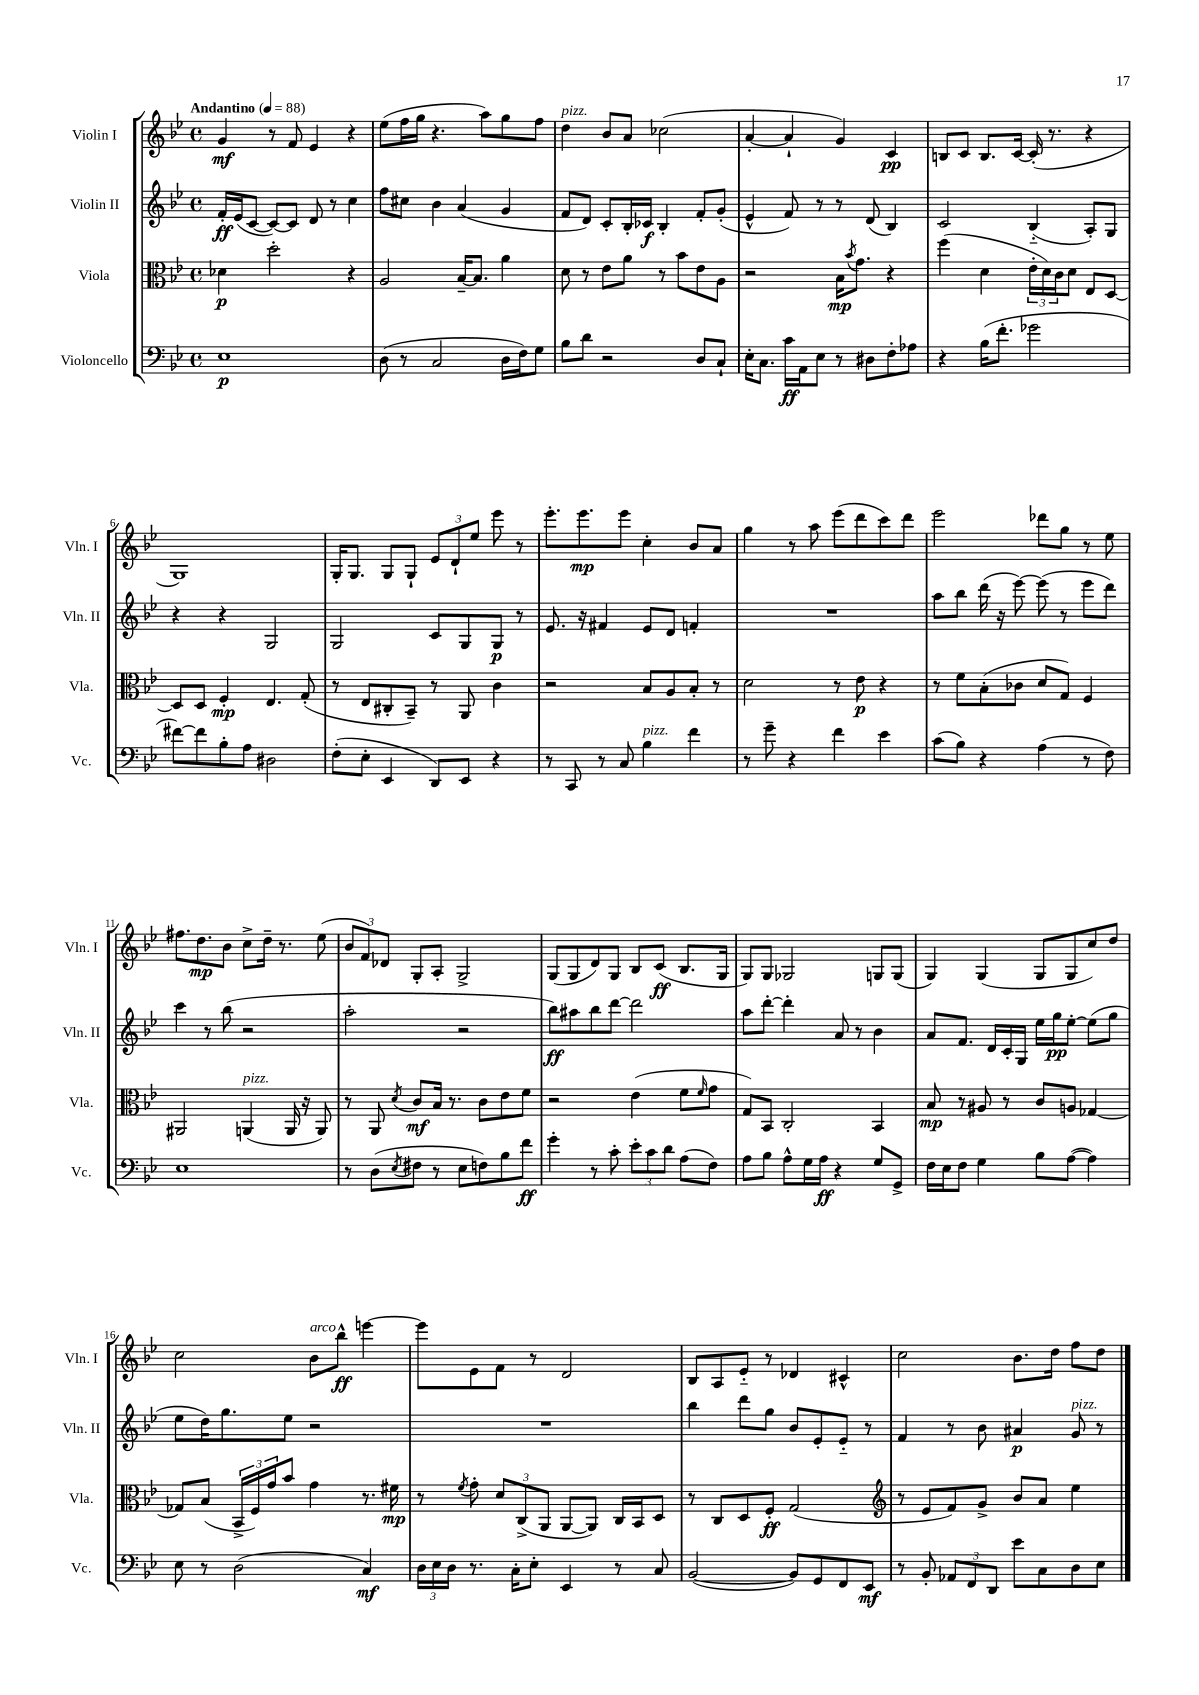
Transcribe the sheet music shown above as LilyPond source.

<<
\new StaffGroup <<
\new Staff = "s0" \with { instrumentName = "Violin I" shortInstrumentName = "Vln. I" } {
    \clef treble \key bes \major \defaultTimeSignature \time 4/4 \tempo "Andantino" 4 = 88
    g'4\mf r8 f'8 ees'4 r4 |
    ees''8( f''16 g''16 r4. a''8) g''8 f''8 |
    d''4^\markup { \italic "pizz." } bes'8 a'8 ces''2( |
    a'4~-. a'4-! g'4) c'4\pp |
    b8 c'8 b8. c'16~ c'16-.( r8. r4 |
    g1) |
    g16-. g8. g8 g8-! \tuplet 3/2 { ees'8 d'8-! ees''8 } ees'''8 r8 |
    ees'''8.-. ees'''8.\mp ees'''8 c''4-. bes'8 a'8 |
    g''4 r8 a''8 ees'''8( d'''8 c'''8) d'''8 |
    ees'''2 des'''8 g''8 r8 ees''8 |
    fis''8. d''8.\mp bes'8 c''8-> d''16-- r8. ees''8( |
    \tuplet 3/2 { bes'8 f'8) des'8 } g8-. a8-. g2-> |
    g8( g8 d'8) g8 bes8 c'8\ff( bes8. g16 |
    g8) g8 ges2 g8 g8( |
    g4) g4( g8 g8 c''8) d''8 |
    c''2 bes'8^\markup { \italic "arco" } bes''8-^\ff e'''4~ |
    e'''8 ees'8 f'8 r8 d'2 |
    bes8 a8 ees'8-_ r8 des'4 cis'4-^ |
    c''2 bes'8. d''16 f''8 d''8 \bar "|." |
}
\new Staff = "s1" \with { instrumentName = "Violin II" shortInstrumentName = "Vln. II" } {
    \clef treble \key bes \major \defaultTimeSignature \time 4/4
    f'16-.\ff ees'16( c'8~ c'8~) c'8 d'8 r8 c''4 |
    f''8 cis''8 bes'4 a'4( g'4 |
    f'8 d'8) c'8-. bes16-. ces'16\f bes4-. f'8-. g'8-.( |
    ees'4-^ f'8) r8 r8 d'8( bes4) |
    c'2 bes4-_( a8-.) g8 |
    r4 r4 g2 |
    g2 c'8 g8 g8\p r8 |
    ees'8. r16 fis'4 ees'8 d'8 f'4-. |
    R1 |
    a''8 bes''8 d'''16( r16 ees'''8~) ees'''8( r8 ees'''8 d'''8) |
    c'''4 r8 bes''8( r2 |
    a''2-. r2 |
    bes''8\ff) ais''8 bes''8 d'''8~ d'''2 |
    a''8 d'''8~-. d'''4-. a'8 r8 bes'4 |
    a'8 f'8. d'16 c'16-. g16 ees''16 g''16\pp ees''8~-. ees''8( g''8 |
    ees''8 d''16) g''8. ees''8 r2 |
    R1 |
    bes''4 d'''8 g''8 bes'8 ees'8-. ees'8-_ r8 |
    f'4 r8 bes'8 ais'4\p g'8^\markup { \italic "pizz." } r8 \bar "|." |
}
\new Staff = "s2" \with { instrumentName = "Viola" shortInstrumentName = "Vla." } {
    \clef alto \key bes \major \defaultTimeSignature \time 4/4
    des'4\p d''2-. r4 |
    a2 bes16~-- bes8. a'4 |
    d'8 r8 ees'8 a'8 r8 bes'8 ees'8 a8 |
    r2 bes16\mp \acciaccatura { bes'8 } g'8. r4 |
    f''4( d'4 \tuplet 3/2 { ees'16-. d'16) c'16 } d'8 ees8 d8~ |
    d8 d8 f4-.\mp ees4. g8-.( |
    r8 ees8 cis8-. bes,8--) r8 a,8 c'4 |
    r2 bes8 a8 bes8-. r8 |
    d'2 r8 ees'8\p r4 |
    r8 f'8 bes8-.( ces'8 d'8 g8) f4 |
    ais,2 a,4^\markup { \italic "pizz." }( a,16 r16 a,8) |
    r8 a,8 \acciaccatura { d'8 } c'8\mf bes16 r8. c'8 ees'8 f'8 |
    r2 ees'4( f'8 \grace { f'16 } g'8 |
    g8) bes,8 c2-. bes,4 |
    bes8\mp r8 ais8 r8 c'8 a8 ges4~ |
    ges8 bes8( \tuplet 3/2 { bes,16-> f16) g'16 } bes'8 g'4 r8. fis'16\mp |
    r8 \acciaccatura { f'8 } g'8-. \tuplet 3/2 { d'8 c8->( a,8 } a,8~ a,8) c16 bes,16 d8 |
    r8 c8 d8 f8-.\ff g2( |
    \clef treble r8 ees'8 f'8) g'8-> bes'8 a'8 ees''4 \bar "|." |
}
\new Staff = "s3" \with { instrumentName = "Violoncello" shortInstrumentName = "Vc." } {
    \clef bass \key bes \major \defaultTimeSignature \time 4/4
    ees1\p |
    d8( r8 c2 d16 f16) g8 |
    bes8 d'8 r2 d8 c8-! |
    ees16-. c8. c'16\ff a,16 ees8 r8 dis8 f8-. aes8 |
    r4 bes16( f'8.-. ges'2 |
    fis'8~) fis'8 bes8-. a8 dis2 |
    f8-.( ees8-. ees,4 d,8) ees,8 r4 |
    r8 c,8 r8 c8 bes4^\markup { \italic "pizz." } f'4 |
    r8 g'8-- r4 f'4 ees'4 |
    c'8( bes8) r4 a4( r8 f8) |
    ees1 |
    r8 d8( \acciaccatura { ees8 } fis8 r8 ees8 f8) bes8 f'8\ff |
    g'4-. r8 c'8-. \tuplet 3/2 { ees'8-. c'8 d'8 } a8( f8) |
    a8 bes8 a8-^ g16 a16\ff r4 g8 g,8-> |
    f16 ees16 f8 g4 bes8 a8~( a4) |
    ees8 r8 d2( c4\mf) |
    \tuplet 3/2 { d16 ees16 d16 } r8. c16-. ees8-. ees,4 r8 c8 |
    bes,2~( bes,8) g,8 f,8 ees,8\mf |
    r8 bes,8-. \tuplet 3/2 { aes,8 f,8 d,8 } ees'8 c8 d8 ees8 \bar "|." |
}
>>
>>
